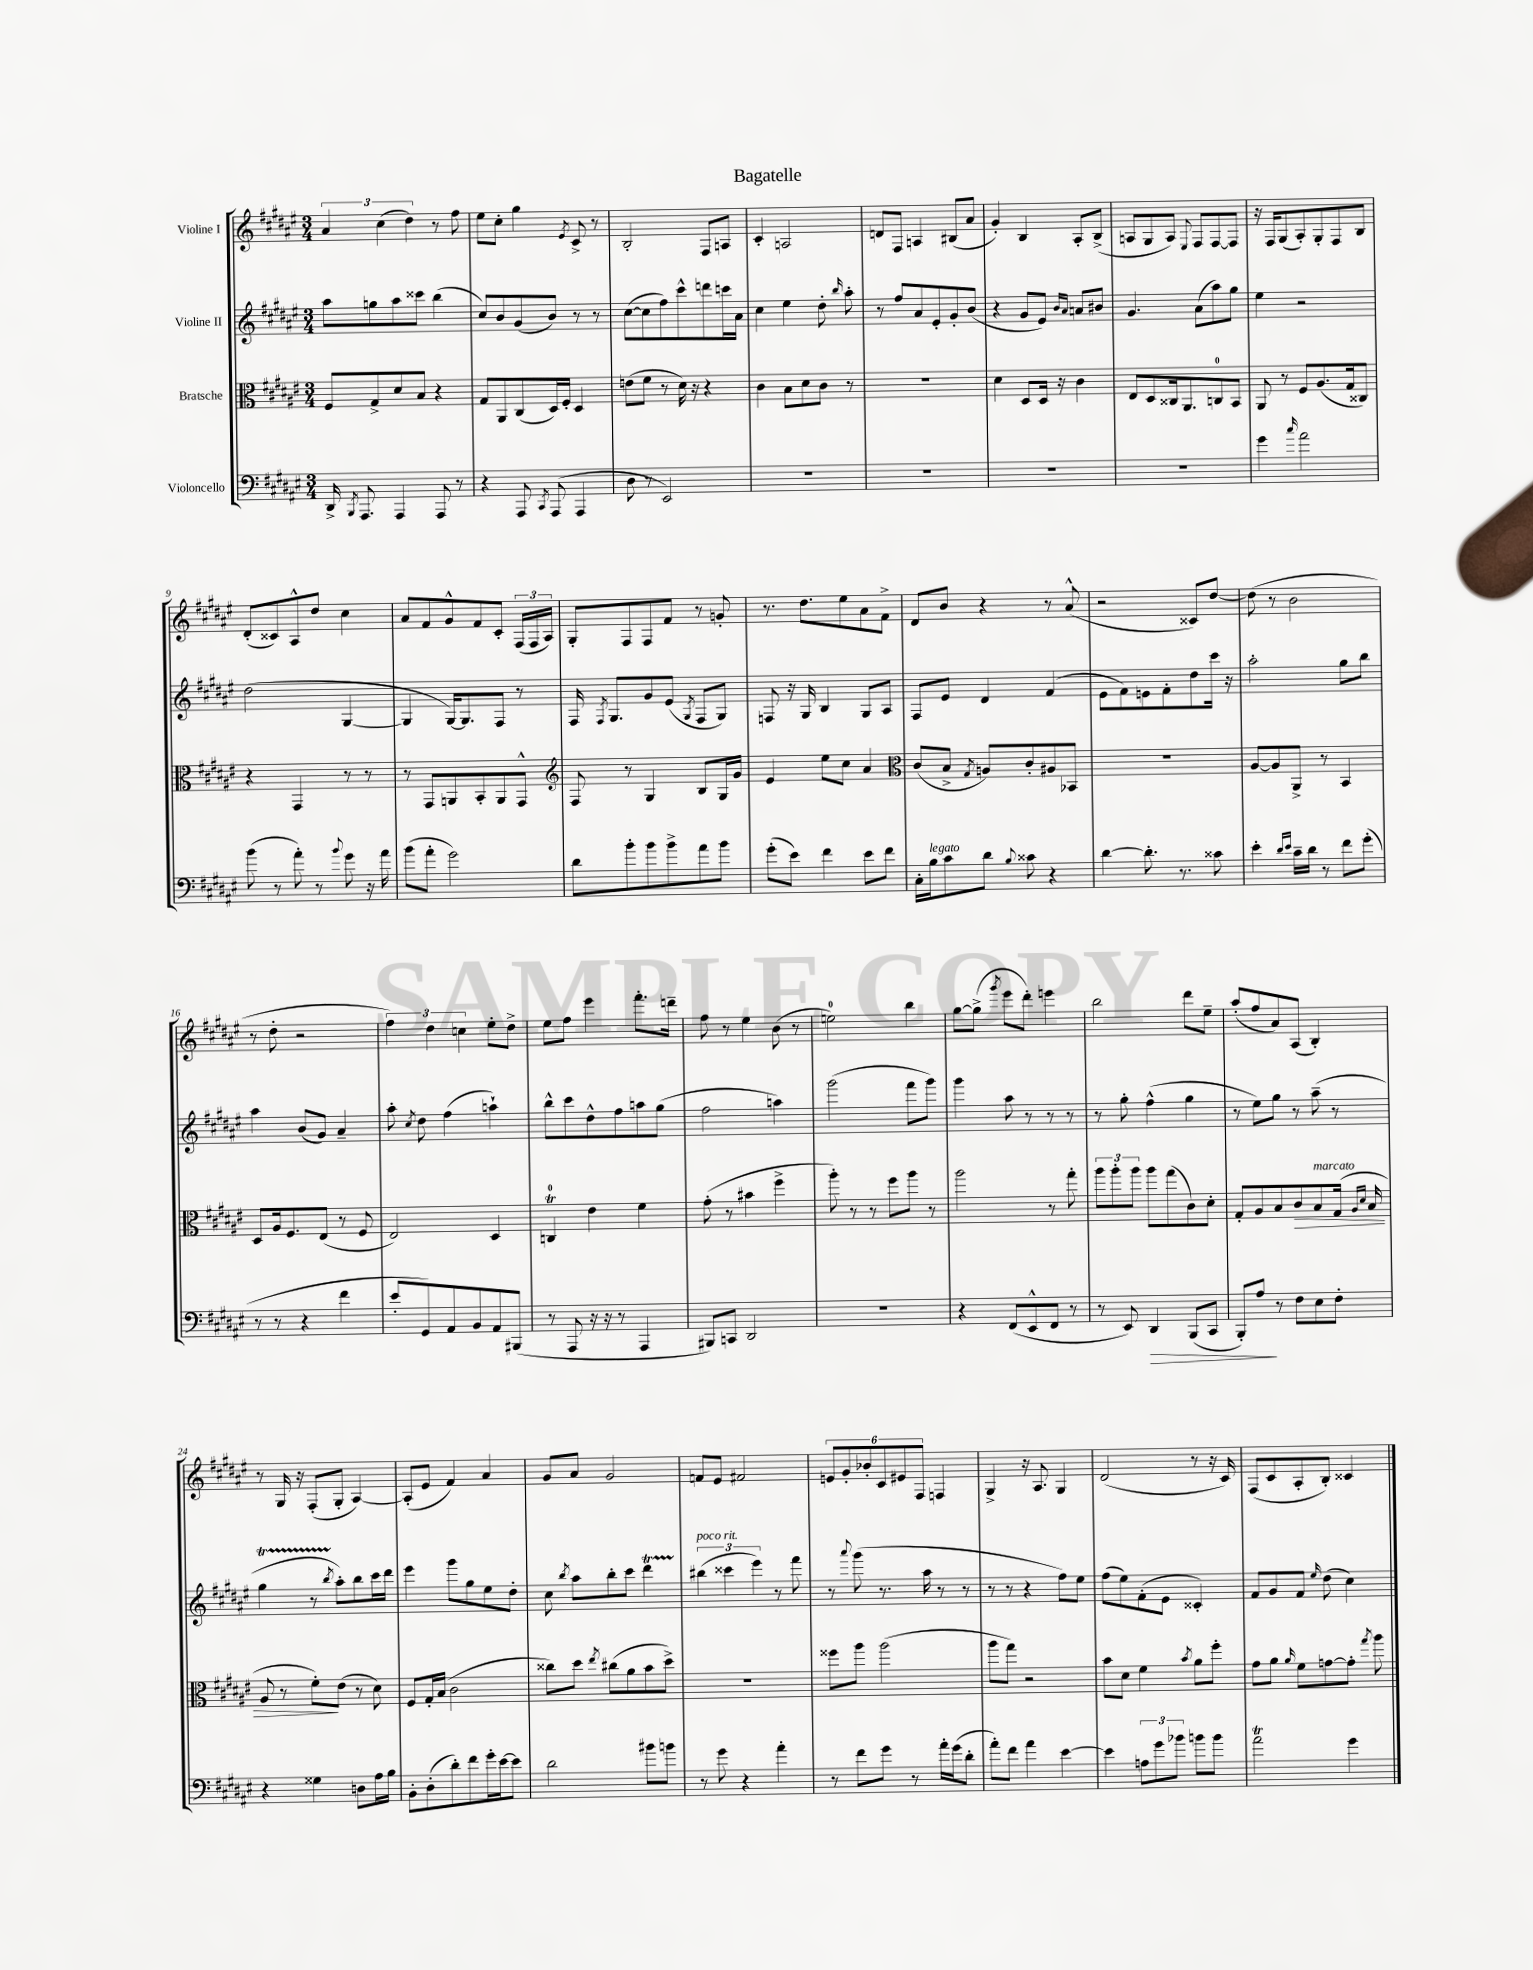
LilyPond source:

\header { title = "Bagatelle" }
<<
\new StaffGroup <<
\new Staff = "s0" \with { instrumentName = "Violine I" } {
    \clef treble \key fis \major \numericTimeSignature \time 3/4
    \autoBeamOff \tuplet 3/2 { ais'4 cis''4( dis''4) } r8 fis''8 |
    eis''8[ cis''8]-. gis''4 \acciaccatura { eis'8 } cis'8-> r8 |
    b2-. fis8[ a8] |
    cis'4-. a2 |
    d'8[ fis8] a4 bis8[( ais'8] |
    gis'4-.) b4 ais8[-. b8]->( |
    a8[ gis8 a8]) \appoggiatura { eis8 } fis8[ fis8~ fis8] |
    r16 fis16[ gis8( ais8-.) gis8-. fis8 b8] |
    dis'8[-.( cisis'8) ais8-^ dis''8] cis''4 |
    ais'8[ fis'8 gis'8-^ fis'8 cis'8]-. \tuplet 3/2 { fis16[( fis16 ais16]) } |
    gis8[-. fis8 fis8 fis'8] r8 g'8-. |
    r8. dis''8.[ eis''8 ais'8 fis'8]-> |
    dis'8[ b'8] r4 r8 ais'8-^( |
    r2 cisis'8[) dis''8]~ |
    dis''8( r8 b'2 |
    r8 dis''8-. r2 |
    \tuplet 3/2 { fis''4) dis''4 c''4 } eis''8[-. dis''8]-> |
    eis''8[ fis''8] eis'''4 fis'''8.[-. d'''16]-- |
    fis''8 r8 eis''4 b'8( r8 |
    e''2-0) b''4 |
    gis''8[~ gis''8]->( \acciaccatura { gis'''8 } eis'''8[ dis'''8]-.) e'''4 |
    b''2 dis'''8[ eis''8]-- |
    ais''8[-.( fis''8 ais'8) ais8]( b4-.) |
    r8 gis16 r16 fis8[-.( gis8]-. ais4~) |
    ais8[-.( eis'8] fis'4) ais'4 |
    gis'8[ ais'8] gis'2 |
    f'8[ eis'8] fis'2 |
    \tuplet 6/4 { e'8[ gis'8-. bes'8-. cis'8 eis'8 fis8] } f4 |
    gis4-> r16 ais8. gis4 |
    dis'2( r8 r16 cis'16) |
    fis8[( cis'8 ais8-. b8]-.) cisis'4 \bar "|." |
}
\new Staff = "s1" \with { instrumentName = "Violine II" } {
    \clef treble \key fis \major \numericTimeSignature \time 3/4
    \autoBeamOff ais''8[ g''8 ais''8 cisis'''8] b''4( |
    cis''8[) b'8 gis'8( b'8]) r8 r8 |
    cis''8[~( cis''8 fis''8) cis'''8-^ d'''8 c'''16 ais'16] |
    cis''4 eis''4 dis''8-. \grace { b''16 } ais''8-. |
    r8 fis''8[ ais'8 eis'8-. gis'8-. b'8]( |
    r4 gis'8[ eis'8]) \grace { b'16[ ais'16] } a'8[ bis'8] |
    gis'4. ais'8[( ais''8) gis''8] |
    eis''4 r2 |
    dis''2( gis4~ |
    gis4 gis16[~) gis8. fis8] r8 |
    fis16 \acciaccatura { fis8 } gis8.[ gis'8 eis'8]( \acciaccatura { gis8 } fis8[ gis8]) |
    f8 r16 gis16 b4 gis8[ ais8] |
    fis8[ eis'8] dis'4 fis'4( |
    eis'8[ fis'8) e'8 fis'8-. dis''8 cis'''16] r16 |
    ais''2-. gis''8[ b''8] |
    ais''4 b'8[( gis'8]) ais'4-- |
    ais''8-. \acciaccatura { cis''8 } dis''8 fis''4( a''4-!) |
    b''8[-^ cis'''8 dis''8-^ fis''8 a''8 gis''8]( |
    fis''2 a''4) |
    gis'''2( fis'''8[ gis'''8]) |
    gis'''4 ais''8 r8 r8 r8 |
    r8 gis''8-. fis''4-^( gis''4 |
    r8 eis''8[) gis''8] r8 ais''8--( r8 |
    gis''4\startTrillSpan r8 \acciaccatura { b''8 } ais''8[-.\stopTrillSpan) b''8 cis'''16 dis'''16] |
    eis'''4 gis'''8[ gis''8 eis''8 dis''8]-. |
    cis''8 \acciaccatura { b''8 } ais''8[ b''8-. cis'''8] dis'''4\startTrillSpan |
    \tuplet 3/2 { bis''4\stopTrillSpan^\markup { \italic "poco rit." }( cisis'''4 eis'''4) } r8 fis'''8 |
    r8 \appoggiatura { ais'''8 } gis'''8( r8. ais''16 r8 r8 |
    r8 r8 r4 fis''8[) eis''8] |
    fis''8[( eis''8) fis'8-.( eis'8] cisis'4-.) |
    fis'8[ gis'8 fis'8] \grace { eis''16 } dis''8( cis''4) \bar "|." |
}
\new Staff = "s2" \with { instrumentName = "Bratsche" } {
    \clef alto \key fis \major \numericTimeSignature \time 3/4
    \autoBeamOff fis8[ gis8-> dis'8 b8] r4 |
    gis8[ ais,8 cis8( dis16) fis16]-. dis4 |
    e'8[( fis'8] r8 dis'16) r16 r4 |
    cis'4 b8[ dis'8 cis'8] r8 |
    R2. |
    dis'4 dis8[ dis16] r16 cis'4 |
    eis8[ dis8 cisis16 ais,8. c8-0 b,8] |
    ais,8 r8 fis8[ ais8.( gis16 cisis8]) |
    r4 gis,4 r8 r8 |
    r8 gis,8[ a,8 b,8-. a,8 gis,8]-^ |
    \clef treble fis8 r8 gis4 b8[ gis16 gis'16] |
    eis'4 eis''8[ cis''8] ais'4 |
    \clef alto cis'8[( b8]-> \acciaccatura { gis8 } a8[) cis'8-. ais8 bes,8] |
    R2. |
    ais8[~ ais8 ais,8]-> r8 b,4 |
    dis8[ ais16 fis8. eis8]( r8 fis8 |
    eis2) dis4 |
    c4-0\trill eis'4 fis'4 |
    gis'8-.( r8 bis'4 fis''4-> |
    ais''8-.) r8 r8 fis''8[ ais''8] r8 |
    ais''2 r8 gis''8-. |
    \tuplet 3/2 { ais''8[ ais''8-. ais''8] } ais''8[ gis''8( cis'8) dis'8]-. |
    gis8[-. ais8 b8 cis'8\> b8^\markup { \italic "marcato" } gis16]( \grace { ais16[ dis'16] } b16 |
    ais8 r8 fis'8[-.\!) eis'8]( r8 dis'8) |
    fis8[ gis16-. b16]( cis'2 |
    cisis''8[) dis''8] \acciaccatura { eis''8 } cis''8[( ais'8 b'8 dis''8]->) |
    R2. |
    fisis''8[ ais''8] ais''2( |
    ais''8[ gis''8]) r2 |
    b'8[ dis'8] fis'4 \acciaccatura { b'8 } ais'8[ fis''8]-. |
    gis'8[ ais'8] \grace { ais'16 } fis'8[ g'8~ g'8]-. \acciaccatura { gis''8 } ais''8 \bar "|." |
}
\new Staff = "s3" \with { instrumentName = "Violoncello" } {
    \clef bass \key fis \major \numericTimeSignature \time 3/4
    \autoBeamOff dis,16-> \acciaccatura { b,,8 } ais,,8. ais,,4 ais,,8 r8 |
    r4 ais,,8 \acciaccatura { cis,8 } ais,,8( ais,,4 |
    dis8 r8 eis,2) |
    R2. |
    R2. |
    R2. |
    R2. |
    gis'4 \grace { cis''16 } ais'2 |
    b'8( r8 ais'8-.) r8 \appoggiatura { b'8 } gis'8 r16 ais'16 |
    b'8[( ais'8]-. gis'2) |
    dis'8[ b'8-. b'8 b'8-> ais'8 b'8] |
    gis'8[-.( eis'8]) fis'4 eis'8[ fis'8] |
    cis16[-. b16^\markup { \italic "legato" } cis'8 dis'8] \appoggiatura { b8 } cisis'8 r4 |
    dis'4~ dis'8.-. r8. cisis'8 |
    eis'4-. \grace { dis'16[ eis'16] } cis'16[-- dis'16] r8 fis'8[ gis'8]-.( |
    r8 r8 r4 fis'4 |
    eis'8[-. gis,8) ais,8 b,8 ais,8 bis,,8]( |
    r8 ais,,8 r16 r16 r8 ais,,4 |
    bis,,8[) c,8] dis,2 |
    R2. |
    r4 fis,8[( eis,8-^ fis,8] r8 |
    r8 eis,8) dis,4\> b,,8[( cis,8] |
    b,,8[-.) ais8]\! r8 fis8[ eis8 fis8]-. |
    r4 gisis4 d8[ ais16 b16] |
    b,8[-. dis8-.( dis'8-.) fis'8 gis'16-. eis'16~ eis'8] |
    dis'2 bis'8[ b'8] |
    r8 gis'8 r4 ais'4-. |
    r8 fis'8[ gis'8] r8 ais'16[-. gis'16( dis'8]-. |
    ais'8[-.) fis'8] ais'4 eis'4~ |
    eis'4 \tuplet 3/2 { a8[ gis'8 bes'8] } b'8[ b'8] |
    ais'2\trill gis'4 \bar "|." |
}
>>
>>
